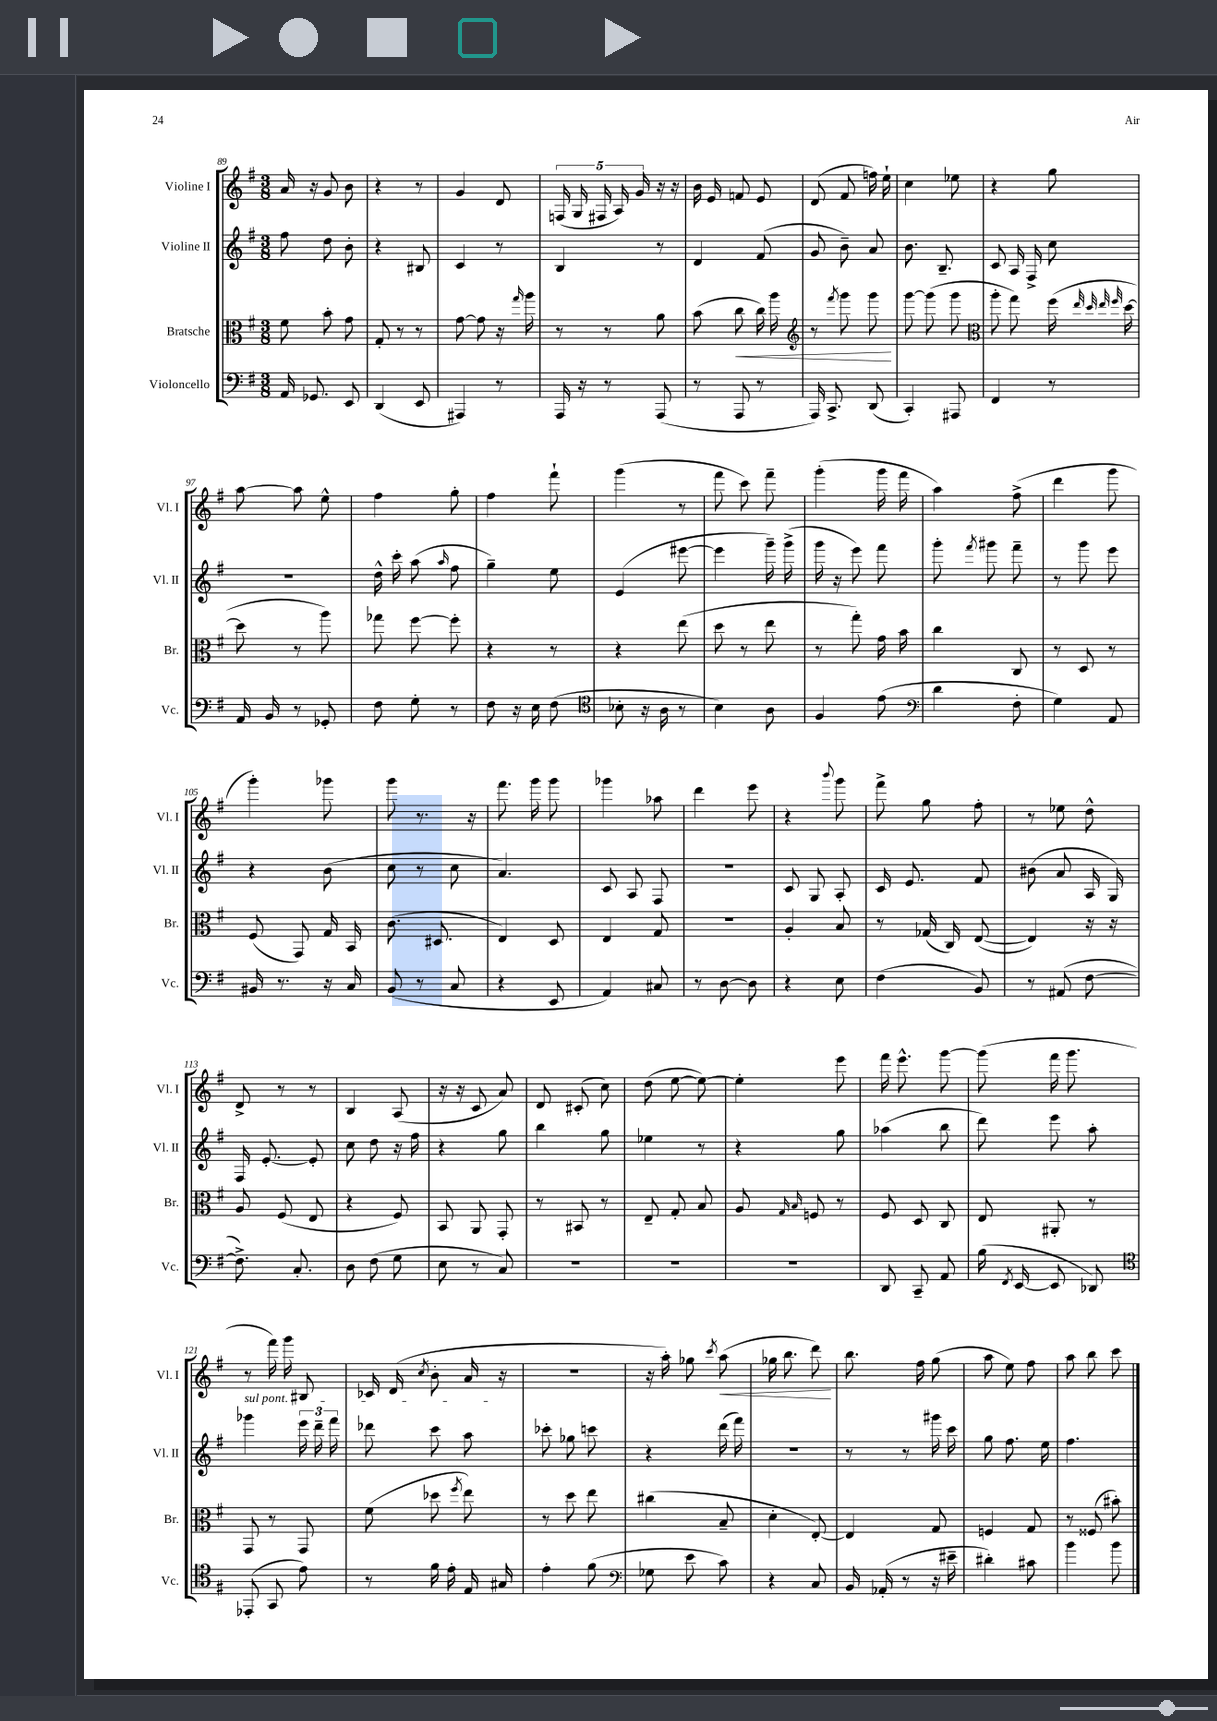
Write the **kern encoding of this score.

**kern	**kern	**dynam	**kern	**kern	**dynam
*part4	*part3	*part3	*part2	*part1	*part1
*staff4	*staff3	*staff3	*staff2	*staff1	*staff1
*I"Violoncello	*I"Bratsche	*	*I"Violine II	*I"Violine I	*
*I'Vc.	*I'Br.	*	*I'Vl. II	*I'Vl. I	*
*clefF4	*clefC3	*	*clefG2	*clefG2	*
*k[f#]	*k[f#]	*	*k[f#]	*k[f#]	*
*M3/8	*M3/8	*	*M3/8	*M3/8	*
=89	=89	=89	=89	=89	=89
16AA/	8f#\	.	8ff#\	16a/	.
8.GG-X/	.	.	.	16r	.
.	8b'\	.	8dd\	8g/	.
8EE/	8g\	.	8b'\	8b\	.
=90	=90	=90	=90	=90	=90
(4DD/	8G'/	.	4r	4r	.
.	8r	.	.	.	.
8EE/	8r	.	8B#X/	8r	.
=91	=91	=91	=91	=91	=91
4AAA#X/)	[8g\	.	4c/	4g/	.
.	8g\]	.	.	.	.
8r	16r	.	8r	8d/	.
.	16qqgg/	.	.	.	.
.	16aa\	.	.	.	.
=92	=92	=92	=92	=92	=92
16AAA/	8r	.	4B/	(20Fn/	.
.	.	.	.	20G/	.
16r	.	.	.	.	.
.	.	.	.	20F#X/	.
8r	8r	.	.	.	.
.	.	.	.	20A/)	.
.	.	.	.	20g/	.
(8AAA/	8a\	.	8r	16r	.
.	.	.	.	16r	.
=93	=93	=93	=93	=93	=93
8r	(8b\	.	4d/	16b\	.
.	.	.	.	16e/	.
!	!	!LO:HP:b	!	!	!
8AAA/	8cc\	<	.	8fn/	.
8r	16cc\)	.	(8f#/	8e/	.
.	16aa\	.	.	.	.
=94	=94	=94	=94	=94	=94
*	*clefG2	*	*	*	*
16AAA/)	8r	.	8g/	(8d/	.
8.CC^/	.	.	.	.	.
.	8qfff#/	.	.	.	.
.	8ggg\	.	8b~\)	8f#/	.
(8DD/	8ggg\	.	8a/	16ffn\)	.
.	.	.	.	16ee`\	.
.	.	[	.	.	.
=95	=95	=95	=95	=95	=95
4CC'/)	[8ggg\	.	8.b\	4cc\	.
.	(8ggg\]	.	.	.	.
.	.	.	8.B~/	.	.
8AAA#X/	8ggg\	.	.	8ee-X\	.
=96	=96	=96	=96	=96	=96
*	*clefC3	*	*	*	*
4FF#/	8aa'\	.	8c/	4r	.
.	8gg\)	.	16A/	.	.
.	.	.	16F#^/	.	.
8r	(16ff#\	.	8cc\	8gg\	.
.	32qqee/	.	.	.	.
.	32qqdd/	.	.	.	.
.	32qqee/	.	.	.	.
.	32qqff#/	.	.	.	.
.	[16dd\	.	.	.	.
!!LO:LB:g=z
=97	=97	=97	=97	=97	=97
16AA/	8dd\]	.	4.r	[8aa\	.
16BB/	.	.	.	.	.
8r	8r	.	.	8aa\]	.
8GG-X'/	8aa\)	.	.	8ee^^\	.
=98	=98	=98	=98	=98	=98
8F#\	8gg-X\	.	16dd^^\	4ff#\	.
.	.	.	16ccc'\	.	.
8G'\	[8ff#\	.	(8aa\	.	.
.	.	.	16qqaa/	.	.
8r	8ff#'\]	.	8ff#\	8gg'\	.
=99	=99	=99	=99	=99	=99
8F#\	4r	.	4gg~\)	4ff#\	.
16r	.	.	.	.	.
16E\	.	.	.	.	.
(8F#\	8r	.	8ee\	8fff#`\	.
=100	=100	=100	=100	=100	=100
*clefC4	*	*	*	*	*
8B-X'\	4r	.	(4e/	(4ggg\	.
16r	.	.	.	.	.
16A\	.	.	.	.	.
8r	(8ee\	.	[8eee#X\	8r	.
=101	=101	=101	=101	=101	=101
4B\)	8dd\	.	4eee#\]	8fff#\	.
.	8r	.	.	8ccc\)	.
8A\	8ee\	.	16ggg~\)	8fff#~\	.
.	.	.	(16ggg^\	.	.
=102	=102	=102	=102	=102	=102
4F#/	8r	.	16ggg\	(4ggg'\	.
.	.	.	16r	.	.
.	8gg'\)	.	8eee\)	.	.
(8e\	16g\	.	8fff#\	16ggg\	.
.	16b\	.	.	16fff#\	.
=103	=103	=103	=103	=103	=103
*clefF4	*	*	*	*	*
4d\	4cc\	.	8ggg'\	4aa\)	.
.	.	.	8qfff#/	.	.
.	.	.	8ggg#X\	.	.
8F#'\	8C/	.	8fff#~\	(8ff#^\	.
=104	=104	=104	=104	=104	=104
4G\)	8r	.	8r	4ddd\	.
.	8D/	.	8ggg\	.	.
8AA/	8r	.	8eee\	8ggg\	.
!!LO:LB:g=z
=105	=105	=105	=105	=105	=105
16BB#X/	(8F#/	.	4r	4ggg'\)	.
8.r	.	.	.	.	.
.	8GG/)	.	.	.	.
16r	16G/	.	(8b\	8ggg-X\	.
16C/	16BB/	.	.	.	.
=106	=106	=106	=106	=106	=106
(8BB/	(8.c\	.	8cc\	8ggg\	.
8r	.	.	8r	8.r	.
.	8.D#X/	.	.	.	.
8C/	.	.	8cc\	.	.
.	.	.	.	16r	.
=107	=107	=107	=107	=107	=107
4r	4E/)	.	4.a/)	8.fff#\	.
.	.	.	.	16ggg\	.
8EE/	8D/	.	.	8ggg\	.
=108	=108	=108	=108	=108	=108
4AA/)	4E/	.	8c/	4ggg-X\	.
.	.	.	8A/	.	.
8C#X/	8G/	.	8F#/	8aa-X\	.
=109	=109	=109	=109	=109	=109
8r	4.r	.	4.r	4ddd\	.
[8D\	.	.	.	.	.
8D\]	.	.	.	8eee\	.
=110	=110	=110	=110	=110	=110
4r	4A'/	.	8c/	4r	.
.	.	.	8G/	.	.
.	.	.	.	8qqbbb/	.
8E\	8B/	.	8A'/	8ggg\	.
=111	=111	=111	=111	=111	=111
(4F#\	8r	.	16c/	8fff#^\	.
.	.	.	8.e/	.	.
.	(16G-X/	.	.	8gg\	.
.	16C/)	.	.	.	.
8BB/)	([8E/	.	8f#/	8ff#'\	.
=112	=112	=112	=112	=112	=112
8r	4E/])	.	(8b#X\	8r	.
(8AA#X/	.	.	8a/	8ee-X\	.
[8F#\	16r	.	16A/	8dd^^\	.
.	16r	.	16G/)	.	.
!!LO:LB:g=z
=113	=113	=113	=113	=113	=113
8.F#^\])	8A/	.	16F#/	8d^/	.
.	.	.	[8.e'/	.	.
.	(8F#/	.	.	8r	.
8.C'/	.	.	.	.	.
.	8E/	.	8e'/]	8r	.
=114	=114	=114	=114	=114	=114
8D\	4r	.	8cc\	4B/	.
(8F#\	.	.	8dd\	.	.
8G\	8F#/)	.	16r	(8A/	.
.	.	.	16ff#\	.	.
=115	=115	=115	=115	=115	=115
8E\	8BB/	.	4r	16r	.
.	.	.	.	16r	.
8r	8AA/	.	.	8c/	.
8C/)	8GG'/	.	8gg\	8a/)	.
=116	=116	=116	=116	=116	=116
4.r	8r	.	4bb\	8d/	.
.	8BB#X/	.	.	(8c#X'/	.
.	8r	.	8gg\	8cc\)	.
=117	=117	=117	=117	=117	=117
4.r	8E~/	.	4ee-X\	(8dd\	.
.	8G'/	.	.	[8ee\	.
.	8B/	.	8r	8ee\_)	.
=118	=118	=118	=118	=118	=118
4.r	8A/	.	4r	4ee'\]	.
.	16qqG/	.	.	.	.
.	16qqB/	.	.	.	.
.	8Fn/	.	.	.	.
.	8r	.	8gg\	8eee\	.
=119	=119	=119	=119	=119	=119
8DD/	8F#/	.	(4aa-X\	16fff#\	.
.	.	.	.	8.eee^^\	.
8CC~/	8D/	.	.	.	.
8AA/	8C/	.	8bb\	[8ggg\	.
=120	=120	=120	=120	=120	=120
(16B\	8E/	.	8ddd\)	(8ggg\]	.
8qFF#/	.	.	.	.	.
[16EE/	.	.	.	.	.
8EE/]	8AA#X'/	.	8eee\	16fff#\	.
.	.	.	.	8.ggg\	.
8DD-X/)	8r	.	8aa'\	.	.
!!LO:LB:g=z
=121	=121	=121	=121	=121	=121
*clefC4	*	*	*	*	*
!	!	!	!LO:TX:a:i:t=sul pont.	!	!
(8EE-X'/	8GG/	.	4ggg-X\	8r	.
8GG/	8r	.	.	16fff#\)	.
.	.	.	.	16ggg\	.
8e\)	8GG/	.	24eee\	8B#X/	.
.	.	.	24ddd~\	.	.
.	.	.	24fff#\	.	.
=122	=122	=122	=122	=122	=122
8r	(8f#\	.	8ddd-X\	16c-X/	.
.	.	.	.	(16d/	.
.	.	.	.	8qcc/	.
16f#\	8dd-X\	.	8ccc\	8b'\	.
16e'\	.	.	.	.	.
.	8qff#/	.	.	.	.
16E/	8ee\)	.	8aa\	16a/	.
16G#X/	.	.	.	16r	.
=123	=123	=123	=123	=123	=123
4e'\	8r	.	8ccc-X'\	4.r	.
.	8dd\	.	8gg-X\	.	.
(8f#\	8ee\	.	8cccn\	.	.
=124	=124	=124	=124	=124	=124
*clefF4	*	*	*	*	*
8G-X\	(4cc#X\	.	4r	16r	.
.	.	.	.	16aa'\)	.
8e\	.	.	.	8gg-X\	.
.	.	.	.	8qccc/	.
!	!	!	!	!	!LO:HP:b
8c\)	8B~/	.	(16ddd\	(8aa\	<
.	.	.	16fff#\)	.	.
=125	=125	=125	=125	=125	=125
4r	4d'\	.	4.r	16gg-X\	.
.	.	.	.	8.bb\	.
8C/	[8E'/)	.	.	8ddd\)	.
.	.	.	.	.	[
=126	=126	=126	=126	=126	=126
16BB/	4E/]	.	8r	8.bb\	.
(16AA-X'/	.	.	.	.	.
8r	.	.	8r	.	.
.	.	.	.	16ff#\	.
16r	8G/	.	16ggg#X\	(8gg\	.
16e#X~\	.	.	16ccc\	.	.
=127	=127	=127	=127	=127	=127
4d#X'\)	4Fn/	.	8gg\	8aa\	.
.	.	.	8.ff#\	8ee\)	.
8c#X\	8G/	.	.	8ff#\	.
.	.	.	16ee\	.	.
=128	=128	=128	=128	=128	=128
4b\	8r	.	4.ff#\	8aa\	.
.	(8F##X/	.	.	8bb\	.
8b\	8b#X'\)	.	.	8ccc\	.
==	==	==	==	==	==
*-	*-	*-	*-	*-	*-
